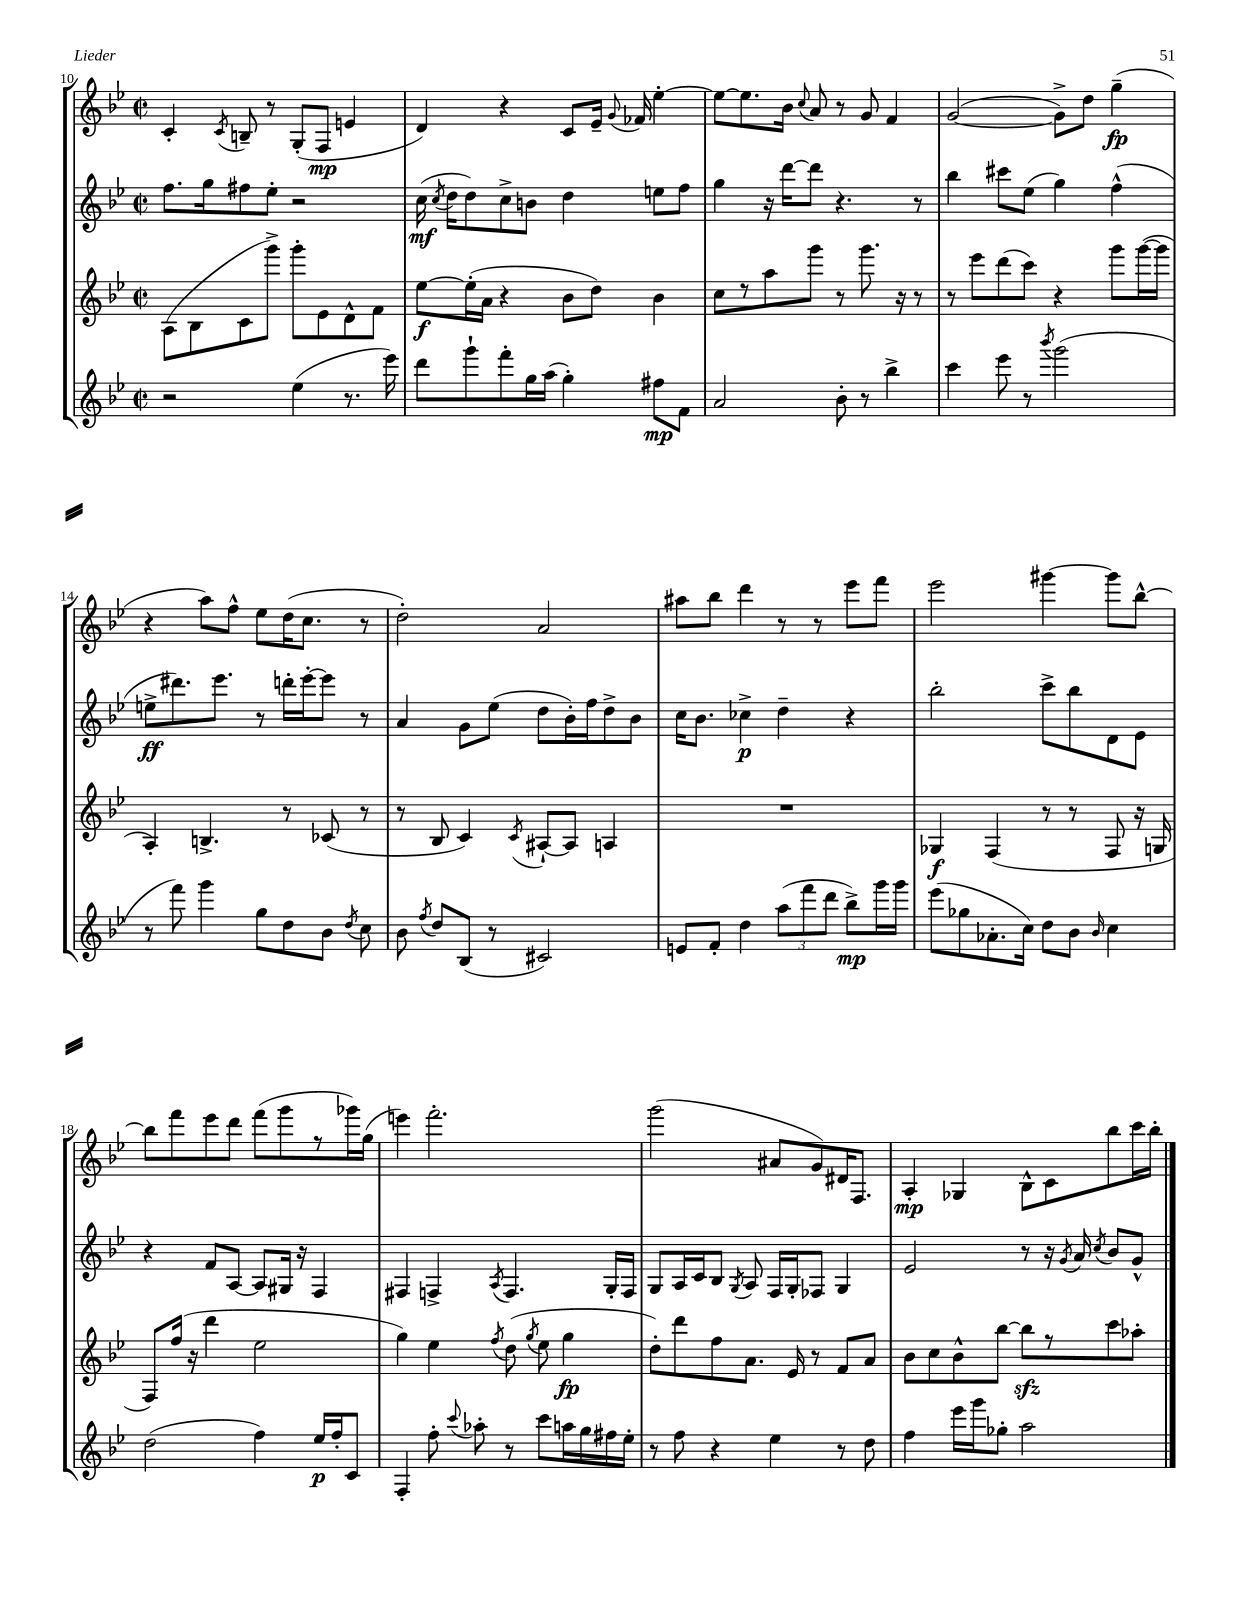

**kern	**kern	**kern	**kern
*staff4	*staff3	*staff2	*staff1
*clefG2	*clefG2	*clefG2	*clefG2
*k[b-e-]	*k[b-e-]	*k[b-e-]	*k[b-e-]
*M2/2	*M2/2	*M2/2	*M2/2
*met(c|)	*met(c|)	*met(c|)	*met(c|)
2r	(8A\L	8.ff\L	4c'/
.	8B-\	.	.
.	.	16gg\k	.
.	.	.	8qc/
.	8c\	8ff#\	8B~/
.	8ggg^\J)	8ee-'\J	8r
(4ee-\	8ggg'\L	2r	(8G'/L
.	8e-\	.	8F/J
8.r	8d^^\	.	4e/
.	8f\J	.	.
16eee-\)	.	.	.
=	=	=	=
8ddd\L	[8ee-\L	(16cc\	4d/)
.	.	8qcc/	.
.	.	16dd\LK	.
8ggg`\	(16ee-'\]L	8dd\)	.
.	16a\JJ	.	.
8fff'\	4r	8cc^\	4r
16gg\L	.	8b\J	.
(16aa\JJ	.	.	.
4gg'\)	8b-\L	4dd\	8c/L
.	8dd\J)	.	16e-~/Jk
.	.	.	8qqg/
.	.	.	16f-/
8ff#\L	4b-\	8ee\L	[4ee-'\
8f\J	.	8ff\J	.
=	=	=	=
2a/	8cc\L	4gg\	8ee-\_L
.	8r	.	8.ee-\]
.	8aa\	16r	.
.	.	[16ddd\LK	16b-\Jk
.	.	.	8qqcc/
.	8ggg\J	8ddd\]J	8a/
8b-'\	8r	4.r	8r
8r	8.ggg\	.	8g/
4bb-^\	.	.	4f/
.	16r	.	.
.	8r	8r	.
=	=	=	=
4ccc\	8r	4bb-\	([2g/
.	8eee-\L	.	.
8eee-\	(8ddd\	8ccc#\L	.
8r	8ccc\J)	(8ee-\J	.
8qbbb-/	.	.	.
(2ggg\	4r	4gg\)	8g^\]L)
.	.	.	8dd\J
.	8ggg\L	(4ff^^\	(4gg~\
.	([16ggg\L	.	.
.	16ggg\]JJ	.	.
=	=	=	=
8r	4A'/)	8ee^\L	4r
8fff\)	.	8.ddd#\)	.
4ggg\	4.B^/	.	8aa\L)
.	.	8.eee-\J	.
.	.	.	8ff^^\J
8gg\L	.	8r	8ee-\L
8dd\	8r	16ddd'\LL	(16dd\K
.	.	[16eee-'\J	8.cc\J
8b-\J	(8c-/	8eee-\]J	.
8qdd/	.	.	.
8cc\	8r	8r	8r
=	=	=	=
8b-\	8r	4a/	2dd'\)
8qff/	.	.	.
8dd/L	8B-/	.	.
(8B-/J	4c/)	8g\L	.
8r	.	(8ee-\J	.
.	8qc/	.	.
2c#/)	[8A#`/L	8dd\L	2a/
.	8A#/]J	16b-'\L)	.
.	.	16ff\J	.
.	4A/	8dd^\	.
.	.	8b-\J	.
=	=	=	=
8e/L	1r	16cc\LK	8aa#\L
.	.	8.b-\J	.
8f'/J	.	.	8bb-\J
4dd\	.	4cc-^\	4ddd\
(12aa\L	.	4dd~\	8r
12fff\	.	.	.
.	.	.	8r
12ddd\J	.	.	.
8bb-^\L)	.	4r	8eee-\L
16ggg\L	.	.	8fff\J
16ggg\JJ	.	.	.
=	=	=	=
(8eee-\L	4G-/	2bb-'\	2eee-\
8gg-\	.	.	.
8.a-'\	(4F/	.	.
16cc\Jk)	.	.	.
8dd\L	8r	8ccc^\L	[4ggg#\
8b-\J	8r	8bb-\	.
16qqb-/	.	.	.
4cc\	8F/	8d\	8ggg#\]L
.	16r	8e-\J	[8bb-^^\J
.	16G/	.	.
=	=	=	=
(2dd\	8F/L)	4r	8bb-\]L
.	(16ff/Jk	.	8fff\
.	16r	.	.
.	4ddd\	8f/L	8eee-\
.	.	[8A/J	8ddd\J
4ff\)	2ee-\	8A/]L	(8fff\L
.	.	16G#/Jk	8ggg\
.	.	16r	.
16ee-/LL	.	4F/	8r
16ff'/J	.	.	.
8c/J	.	.	16ggg-\L)
.	.	.	(16gg\JJ
=	=	=	=
4F'/	4gg\)	4F#/	4eee\)
8ff'\	4ee-\	4F^/	2.fff'\
8qqccc/	.	.	.
8aa-'\	.	.	.
.	8qff/	8qA/	.
8r	(8dd\	4.F/	.
.	8qgg/	.	.
8ccc\L	8ee-\	.	.
16aa\L	4gg\	.	.
16gg\	.	.	.
16ff#\	.	16G'/LL	.
16ee-'\JJ	.	16F/JJ	.
=	=	=	=
8r	8dd'\L)	8G/L	(2ggg\
8ff\	8ddd\	16A/L	.
.	.	16c/J	.
4r	8ff\	8B-/J	.
.	.	8qG/	.
.	8.a\J	8A/	.
4ee-\	.	16F/LL	8a#/L
.	16e-/	16G'/J	.
.	8r	8F-/J	8g/)
8r	8f/L	4G/	16d#/K
.	.	.	8.F/J
8dd\	8a/J	.	.
=	=	=	=
4ff\	8b-\L	2e-/	4A'/
.	8cc\	.	.
16eee-\LL	8b-^^\	.	4G-/
16ggg\J	.	.	.
8gg-'\J	[8bb-\J	.	.
2aa\	8bb-\]L	8r	8B-^^\L
.	8r	16r	8c\
.	.	8qg/	.
.	.	16a/	.
.	.	8qcc/	.
.	8ccc\	8b-/L	8bb-\
.	8aa-'\J	8g^^/J	16ccc\L
.	.	.	16bb-'\JJ
==	==	==	==
*-	*-	*-	*-
